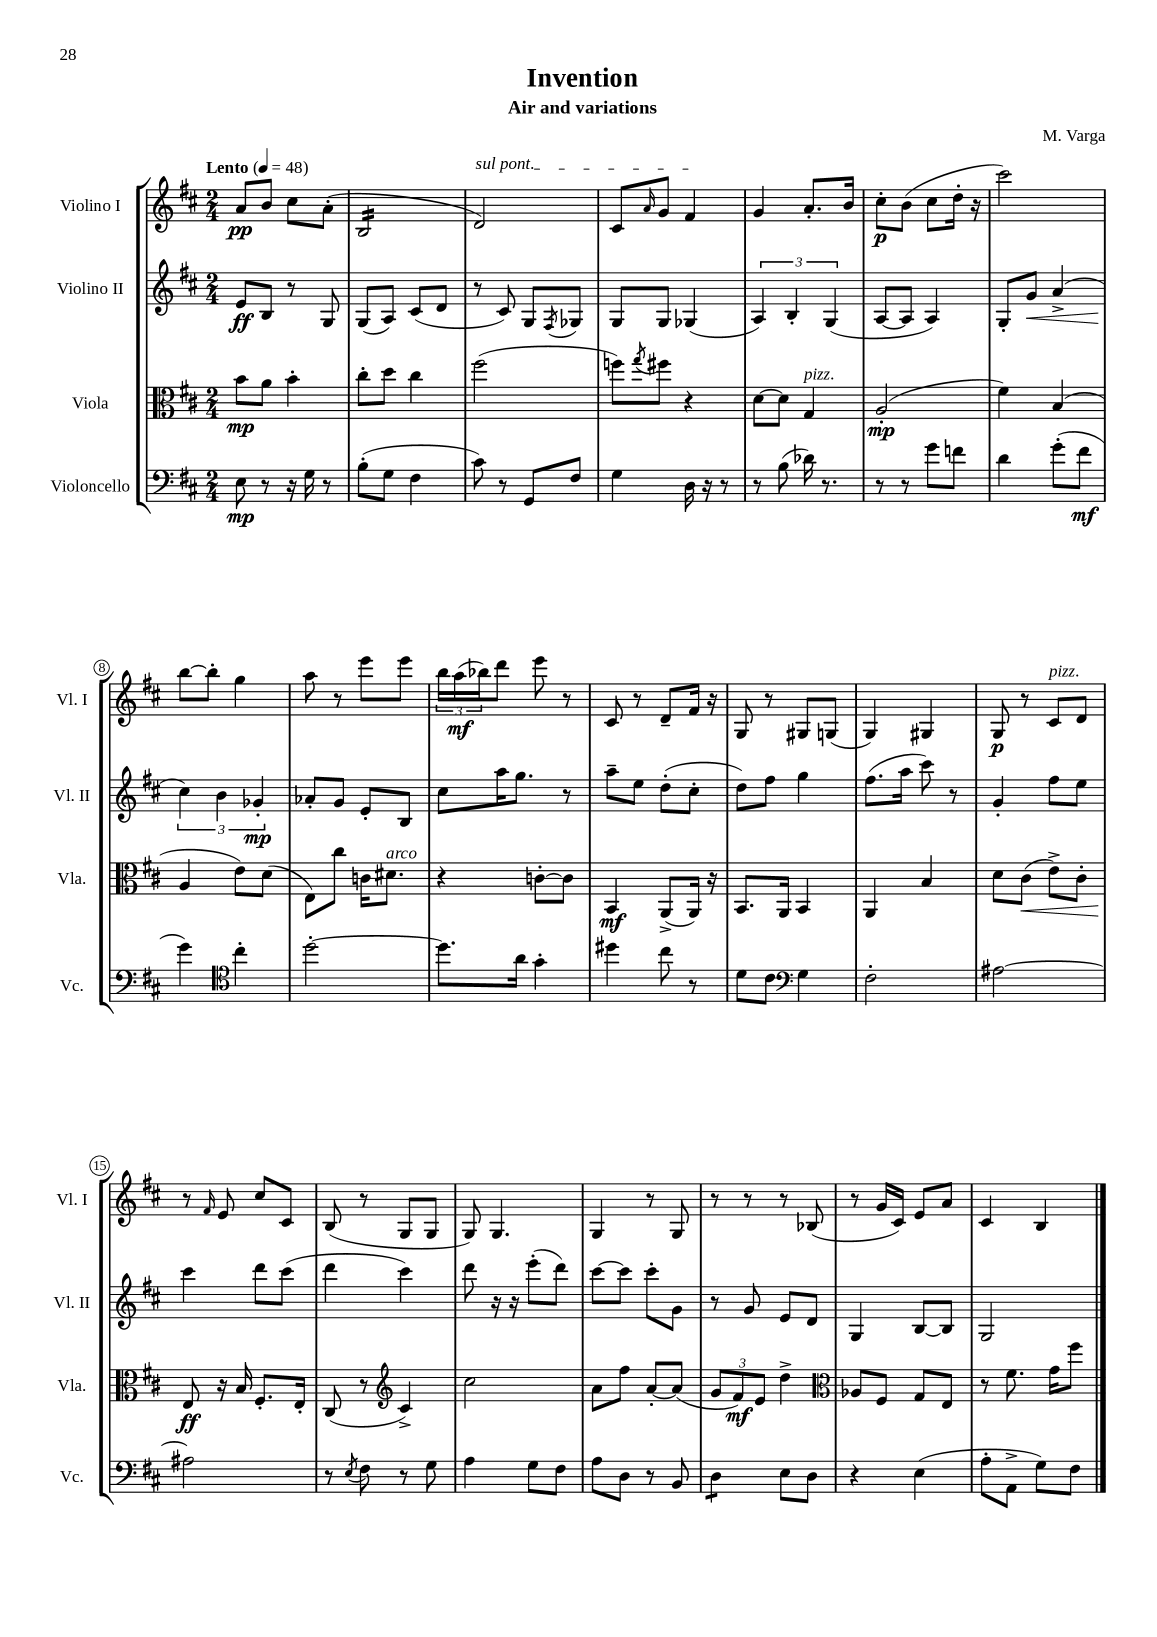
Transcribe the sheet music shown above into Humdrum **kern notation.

**kern	**dynam	**kern	**dynam	**kern	**dynam	**kern	**dynam
*part4	*part4	*part3	*part3	*part2	*part2	*part1	*part1
*staff4	*staff4	*staff3	*staff3	*staff2	*staff2	*staff1	*staff1
*I"Violoncello	*	*I"Viola	*	*I"Violino II	*	*I"Violino I	*
*I'Vc.	*	*I'Vla.	*	*I'Vl. II	*	*I'Vl. I	*
*clefF4	*	*clefC3	*	*clefG2	*	*clefG2	*
*k[f#c#]	*	*k[f#c#]	*	*k[f#c#]	*	*k[f#c#]	*
*M2/4	*	*M2/4	*	*M2/4	*	*M2/4	*
*MM48	*	*MM48	*	*MM48	*	*MM48	*
=1	=1	=1	=1	=1	=1	=1	=1
!	!	!	!	!	!	!LO:TX:a:B:t=Lento	!
8E\	mp	8b\L	mp	8e/L	ff	8a/L	pp
8r	.	8a\J	.	8B/J	.	8b/J	.
16r	.	4b'\	.	8r	.	8cc#\L	.
16G\	.	.	.	.	.	.	.
8r	.	.	.	8G/	.	(8a'\J	.
=2	=2	=2	=2	=2	=2	=2	=2
*	*	*	*	*	*	*tremolo	*
(8B'\L	.	8cc#'\L	.	(8G/L	.	16B/LL	.
.	.	.	.	.	.	16B/	.
8G\J	.	8dd\J	.	8A/J)	.	16B/	.
.	.	.	.	.	.	16B/	.
4F#\	.	4cc#\	.	(8c#/L	.	16B/	.
.	.	.	.	.	.	16B/	.
.	.	.	.	8d/J	.	16B/	.
.	.	.	.	.	.	16B/JJ	.
*	*	*	*	*	*	*Xtremolo	*
=3	=3	=3	=3	=3	=3	=3	=3
!	!	!	!	!	!	!LO:TX:a:i:t=sul pont.	!
8c#\)	.	(2ff#\	.	8r	.	2d/)	.
8r	.	.	.	8c#/)	.	.	.
8GG/L	.	.	.	8G/L	.	.	.
.	.	.	.	8qF#/	.	.	.
8F#/J	.	.	.	8G-X/J	.	.	.
=4	=4	=4	=4	=4	=4	=4	=4
4G\	.	8ffn\L)	.	8G/L	.	8c#/L	.
.	.	8qgg/	.	.	.	16qqa/	.
.	.	8ff#X\J	.	8G/J	.	8g/J	.
16D\	.	4r	.	(4G-X/	.	4f#/	.
16r	.	.	.	.	.	.	.
8r	.	.	.	.	.	.	.
=5	=5	=5	=5	=5	=5	=5	=5
8r	.	[8d\L	.	6A/)	.	4g/	.
(8B\	.	8d\J]	.	.	.	.	.
.	.	.	.	6B'/	.	.	.
!	!	!LO:TX:a:i:t=pizz.	!	!	!	!	!
16d-X\)	.	4G/	.	.	.	8.a'/L	.
8.r	.	.	.	.	.	.	.
.	.	.	.	(6G/	.	.	.
.	.	.	.	.	.	16b/Jk	.
=6	=6	=6	=6	=6	=6	=6	=6
8r	.	(2A'/	mp	[8A/L	.	8cc#'\L	p
8r	.	.	.	8A/J]	.	(8b\J	.
8g\L	.	.	.	4A/)	.	8cc#\L	.
8fn\J	.	.	.	.	.	16dd'\Jk	.
.	.	.	.	.	.	16r	.
=7	=7	=7	=7	=7	=7	=7	=7
4d\	.	4f#\)	.	8G'/L	.	2ccc#\)	.
!	!	!	!	!	!LO:HP:b	!	!
.	.	.	.	8g/J	<	.	.
(8g'\L	.	(4B/	.	(4a^/	.	.	.
8f#\J	mf	.	.	.	.	.	.
!!LO:LB:g=z
=8	=8	=8	=8	=8	=8	=8	=8
4g\)	.	4A/	.	6cc#\)	.	[8bb\L	.
.	.	.	.	.	.	8bb'\J]	.
.	.	.	.	6b\	[	.	.
*clefC4	*	*	*	*	*	*	*
4cc#'\	.	8e\L)	.	.	.	4gg\	.
.	.	.	.	6g-X'/	mp	.	.
.	.	(8d\J	.	.	.	.	.
=9	=9	=9	=9	=9	=9	=9	=9
[2dd'\	.	8E\L)	.	8a-X'/L	.	8aa\	.
.	.	8cc#\J	.	8g/J	.	8r	.
.	.	16cn\KL	.	8e'/L	.	8eee\L	.
!	!	!LO:TX:a:i:t=arco	!	!	!	!	!
.	.	8.d#X\J	.	.	.	.	.
.	.	.	.	8B/J	.	8eee\J	.
=10	=10	=10	=10	=10	=10	=10	=10
8.dd\L]	.	4r	.	8cc#\L	.	24bb\LL	.
.	.	.	.	.	.	(24aa\	mf
.	.	.	.	.	.	24bb-X\J)	.
.	.	.	.	16aa\K	.	8ddd\J	.
16a\Jk	.	.	.	8.gg\J	.	.	.
4g'\	.	[8cn'\L	.	.	.	8eee\	.
.	.	8c\J]	.	8r	.	8r	.
=11	=11	=11	=11	=11	=11	=11	=11
4dd#X\	.	4BB/	mf	8aa~\L	.	8c#/	.
.	.	.	.	8ee\J	.	8r	.
8cc#\	.	(8AA^/L	.	(8dd'\L	.	8d~/L	.
8r	.	16AA/Jk)	.	8cc#'\J	.	16f#/Jk	.
.	.	16r	.	.	.	16r	.
=12	=12	=12	=12	=12	=12	=12	=12
8d\L	.	8.BB/L	.	8dd\L)	.	8G/	.
8c#\J	.	.	.	8ff#\J	.	8r	.
.	.	16AA/Jk	.	.	.	.	.
*clefF4	*	*	*	*	*	*	*
4G\	.	4BB/	.	4gg\	.	8G#X/L	.
.	.	.	.	.	.	(8Gn/J	.
=13	=13	=13	=13	=13	=13	=13	=13
2F#'\	.	4AA/	.	(8.ff#\L	.	4G/)	.
.	.	.	.	16aa\Jk	.	.	.
.	.	4B/	.	8ccc#\)	.	4G#X/	.
.	.	.	.	8r	.	.	.
=14	=14	=14	=14	=14	=14	=14	=14
[2A#X\	.	8d\L	.	4g'/	.	8G/	p
!	!	!	!LO:HP:b	!	!	!	!
.	.	(8c#\J	<	.	.	8r	.
!	!	!	!	!	!	!LO:TX:a:i:t=pizz.	!
.	.	8e^\L)	.	8ff#\L	.	8c#/L	.
.	.	8c#'\J	.	8ee\J	.	8d/J	.
!!LO:LB:g=z
=15	=15	=15	=15	=15	=15	=15	=15
2A#X\]	.	8E/	ff	4ccc#\	.	8r	.
.	.	.	.	.	.	16qqf#/	.
.	.	16r	[	.	.	8e/	.
.	.	16B/	.	.	.	.	.
.	.	8.F#'/L	.	8ddd\L	.	8cc#/L	.
.	.	.	.	(8ccc#\J	.	8c#/J	.
.	.	16E'/Jk	.	.	.	.	.
=16	=16	=16	=16	=16	=16	=16	=16
8r	.	(8C#/	.	4ddd\	.	(8B/	.
8qE/	.	.	.	.	.	.	.
8F#\	.	8r	.	.	.	8r	.
*	*	*clefG2	*	*	*	*	*
8r	.	4c#^/)	.	4ccc#\)	.	8G/L	.
8G\	.	.	.	.	.	8G/J	.
=17	=17	=17	=17	=17	=17	=17	=17
4A\	.	2cc#\	.	8ddd\	.	8G/)	.
.	.	.	.	16r	.	4.G/	.
.	.	.	.	16r	.	.	.
8G\L	.	.	.	(8eee'\L	.	.	.
8F#\J	.	.	.	8ddd\J)	.	.	.
=18	=18	=18	=18	=18	=18	=18	=18
8A\L	.	8a\L	.	[8ccc#\L	.	4G/	.
8D\J	.	8ff#\J	.	8ccc#\J]	.	.	.
8r	.	[8a'/L	.	8ccc#'\L	.	8r	.
8BB/	.	(8a/J]	.	8g\J	.	8G/	.
=19	=19	=19	=19	=19	=19	=19	=19
*tremolo	*	*	*	*	*	*	*
8D\L	.	12g/L	.	8r	.	8r	.
.	.	12f#/)	mf	.	.	.	.
8D\J	.	.	.	8g/	.	8r	.
*Xtremolo	*	*	*	*	*	*	*
.	.	12e/J	.	.	.	.	.
8E\L	.	4dd^\	.	8e/L	.	8r	.
8D\J	.	.	.	8d/J	.	(8B-X/	.
=20	=20	=20	=20	=20	=20	=20	=20
*	*	*clefC3	*	*	*	*	*
4r	.	8A-X/L	.	4G/	.	8r	.
.	.	8F#/J	.	.	.	16g/LL	.
.	.	.	.	.	.	16c#/JJ)	.
(4E\	.	8G/L	.	[8B/L	.	8e/L	.
.	.	8E/J	.	8B/J]	.	8a/J	.
=21	=21	=21	=21	=21	=21	=21	=21
8A'\L	.	8r	.	2G/	.	4c#/	.
8AA^\J	.	8.f#\	.	.	.	.	.
8G\L)	.	.	.	.	.	4B/	.
.	.	16g\KL	.	.	.	.	.
8F#\J	.	8ff#\J	.	.	.	.	.
==	==	==	==	==	==	==	==
*-	*-	*-	*-	*-	*-	*-	*-
